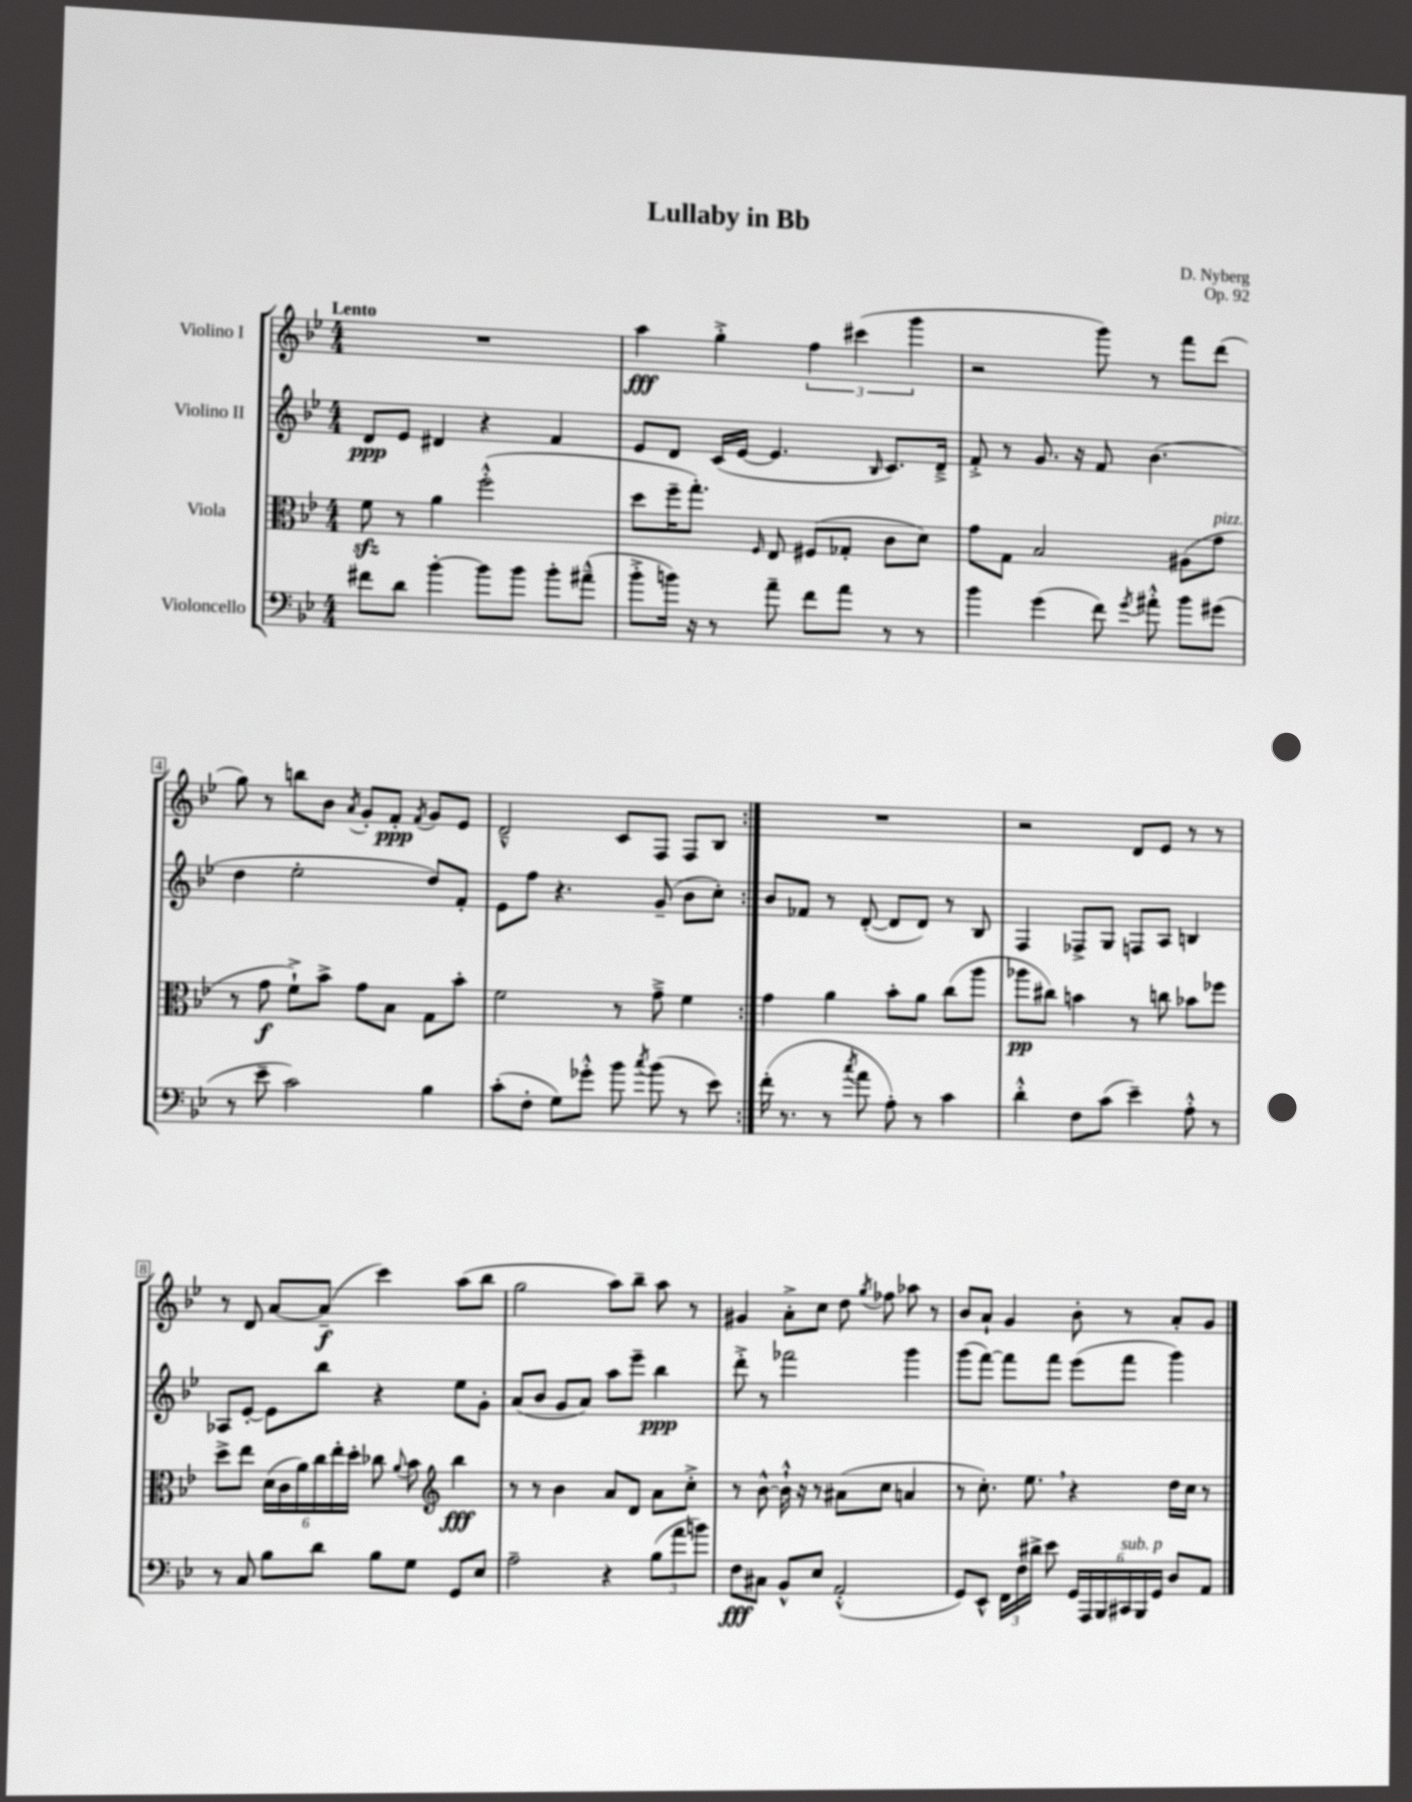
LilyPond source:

\header { title = "Lullaby in Bb" composer = "D. Nyberg" opus = "Op. 92" }
<<
\new StaffGroup <<
\new Staff = "s0" \with { instrumentName = "Violino I" } {
    \clef treble \key bes \major \numericTimeSignature \time 4/4 \tempo "Lento"
    \autoBeamOff \repeat volta 2 { R1 |
    a''4\fff g''4-.-> \tuplet 3/2 { f''4 cis'''4( g'''4 } |
    r2 g'''8) r8 f'''8[ d'''8]( |
    g''8) r8 b''8[ bes'8] \acciaccatura { a'8 } g'8[-. f'8]-.\ppp \acciaccatura { f'8 } g'8[ ees'8] |
    d'2---^ c'8[ f8] f8[ bes8] | }
    R1 |
    r2 d'8[ ees'8] r8 r8 |
    r8 d'8 a'8[~ a'8]--\f( c'''4) a''8[( bes''8] |
    g''2 a''8[) bes''8]-- a''8 r8 |
    gis'4 a'8[-.-> c''8] d''8 \acciaccatura { g''8 } fes''8 aes''8 r8 |
    bes'8[ a'8]-! g'4 bes'8-. r8 a'8[-. g'8] \bar "|." |
}
\new Staff = "s1" \with { instrumentName = "Violino II" } {
    \clef treble \key bes \major \numericTimeSignature \time 4/4
    \autoBeamOff \repeat volta 2 { d'8[\ppp ees'8] dis'4 r4 f'4 |
    ees'8[ d'8] c'16[( ees'16]~ ees'4. \grace { bes16 } c'8.[) d'16]---> |
    f'8-.-> r8 g'8. r16 f'8 bes'4.( |
    d''4 ees''2-. d''8[) f'8]-. |
    ees'8[ f''8] r4. g'8--( bes'8[ c''8]-.) | }
    bes'8[ fes'8] r8 d'8~-.( d'8[ d'8]) r8 bes8 |
    f4 fes8[-> g8] f8[ a8] b4 |
    aes8[ ees'8]~-. ees'8[ bes''8] r4 ees''8[ g'8]-. |
    a'8[( bes'8] g'8[ a'8]) a''8[ ees'''8]-- bes''4\ppp |
    d'''8-.-> r8 fes'''2 g'''4 |
    g'''8[( f'''8]~) f'''8[ f'''8] ees'''8[( f'''8] g'''4) \bar "|." |
}
\new Staff = "s2" \with { instrumentName = "Viola" } {
    \clef alto \key bes \major \numericTimeSignature \time 4/4
    \autoBeamOff \repeat volta 2 { f'8\sfz r8 a'4 f''2-.-^( |
    d''8[ f''16-- g''8.]-.) \grace { f16 } ees8 fis8[( ges8]-. c'8[ d'8]) |
    g'8[ g8] bes2 ais8[( g'8]^\markup { \italic "pizz." } |
    r8 g'8\f f'8[-!->) bes'8]-> g'8[ bes8] g8[ bes'8]-. |
    f'2 r8 g'8---> f'4 | }
    g'4 a'4 bes'8[-. a'8] c''8[( a''8] |
    aes''8[\pp cis''8]) b'4 r8 c''8 bes'8[ fes''8] |
    d''8[-> ees''8] \tuplet 6/4 { d'16[( c'16 a'16) c''16 ees''16-. d''16]-. } ces''8 \appoggiatura { a'8 } bes'8 \clef treble bes''4\fff |
    r8 r8 bes'4 a'8[ d'8] a'8[ c''8]-.-> |
    r8 bes'8~-^ bes'16-!-^ r16 r8 ais'8[( c''8] a'4 |
    r8 c''8.-.) ees''8. \breathe r4 d''16[ c''16] r8 \bar "|." |
}
\new Staff = "s3" \with { instrumentName = "Violoncello" } {
    \clef bass \key bes \major \numericTimeSignature \time 4/4
    \autoBeamOff \repeat volta 2 { fis'8[ d'8] bes'4~-. bes'8[ bes'8] bes'8[-. ais'8]---^( |
    bes'8[-.-> b'16]) r16 r8 a'8-- f'8[ a'8] r8 r8 |
    bes'4 g'4( f'8) \acciaccatura { g'8 } ais'8-.-^ bes'8[ gis'8]( |
    r8 ees'8-- c'2) bes4 |
    c'8[-.( f8]-. g8[) ges'8]-.-^ bes'8 \acciaccatura { c''8 } bes'8( r8 ees'8) | }
    f'16-.( r8. r8 \acciaccatura { c''8 } a'8 a8-.) r8 c'4 |
    d'4-.-^ f8[ c'8]( ees'4--) a8-.-^ r8 |
    r8 c8 bes8[ d'8] bes8[ g8] g,8[ ees8] |
    a2-- r4 \tuplet 3/2 { bes8[( a'8 b'8]) } |
    f8[\fff cis8] bes,8[-^ ees8] a,2-.-^( |
    g,8[) ees,8]-^ \tuplet 3/2 { f,16[ f16 dis'16]-> } ees'8 \tuplet 6/4 { g,16[ a,,16 bes,,16 cis,16^\markup { \italic "sub. p" } bes,,16 g,16] } d8[ a,8] \bar "|." |
}
>>
>>
\layout { \context { \Score \override BarNumber.stencil = #(make-stencil-boxer 0.1 0.3 ly:text-interface::print) } }
